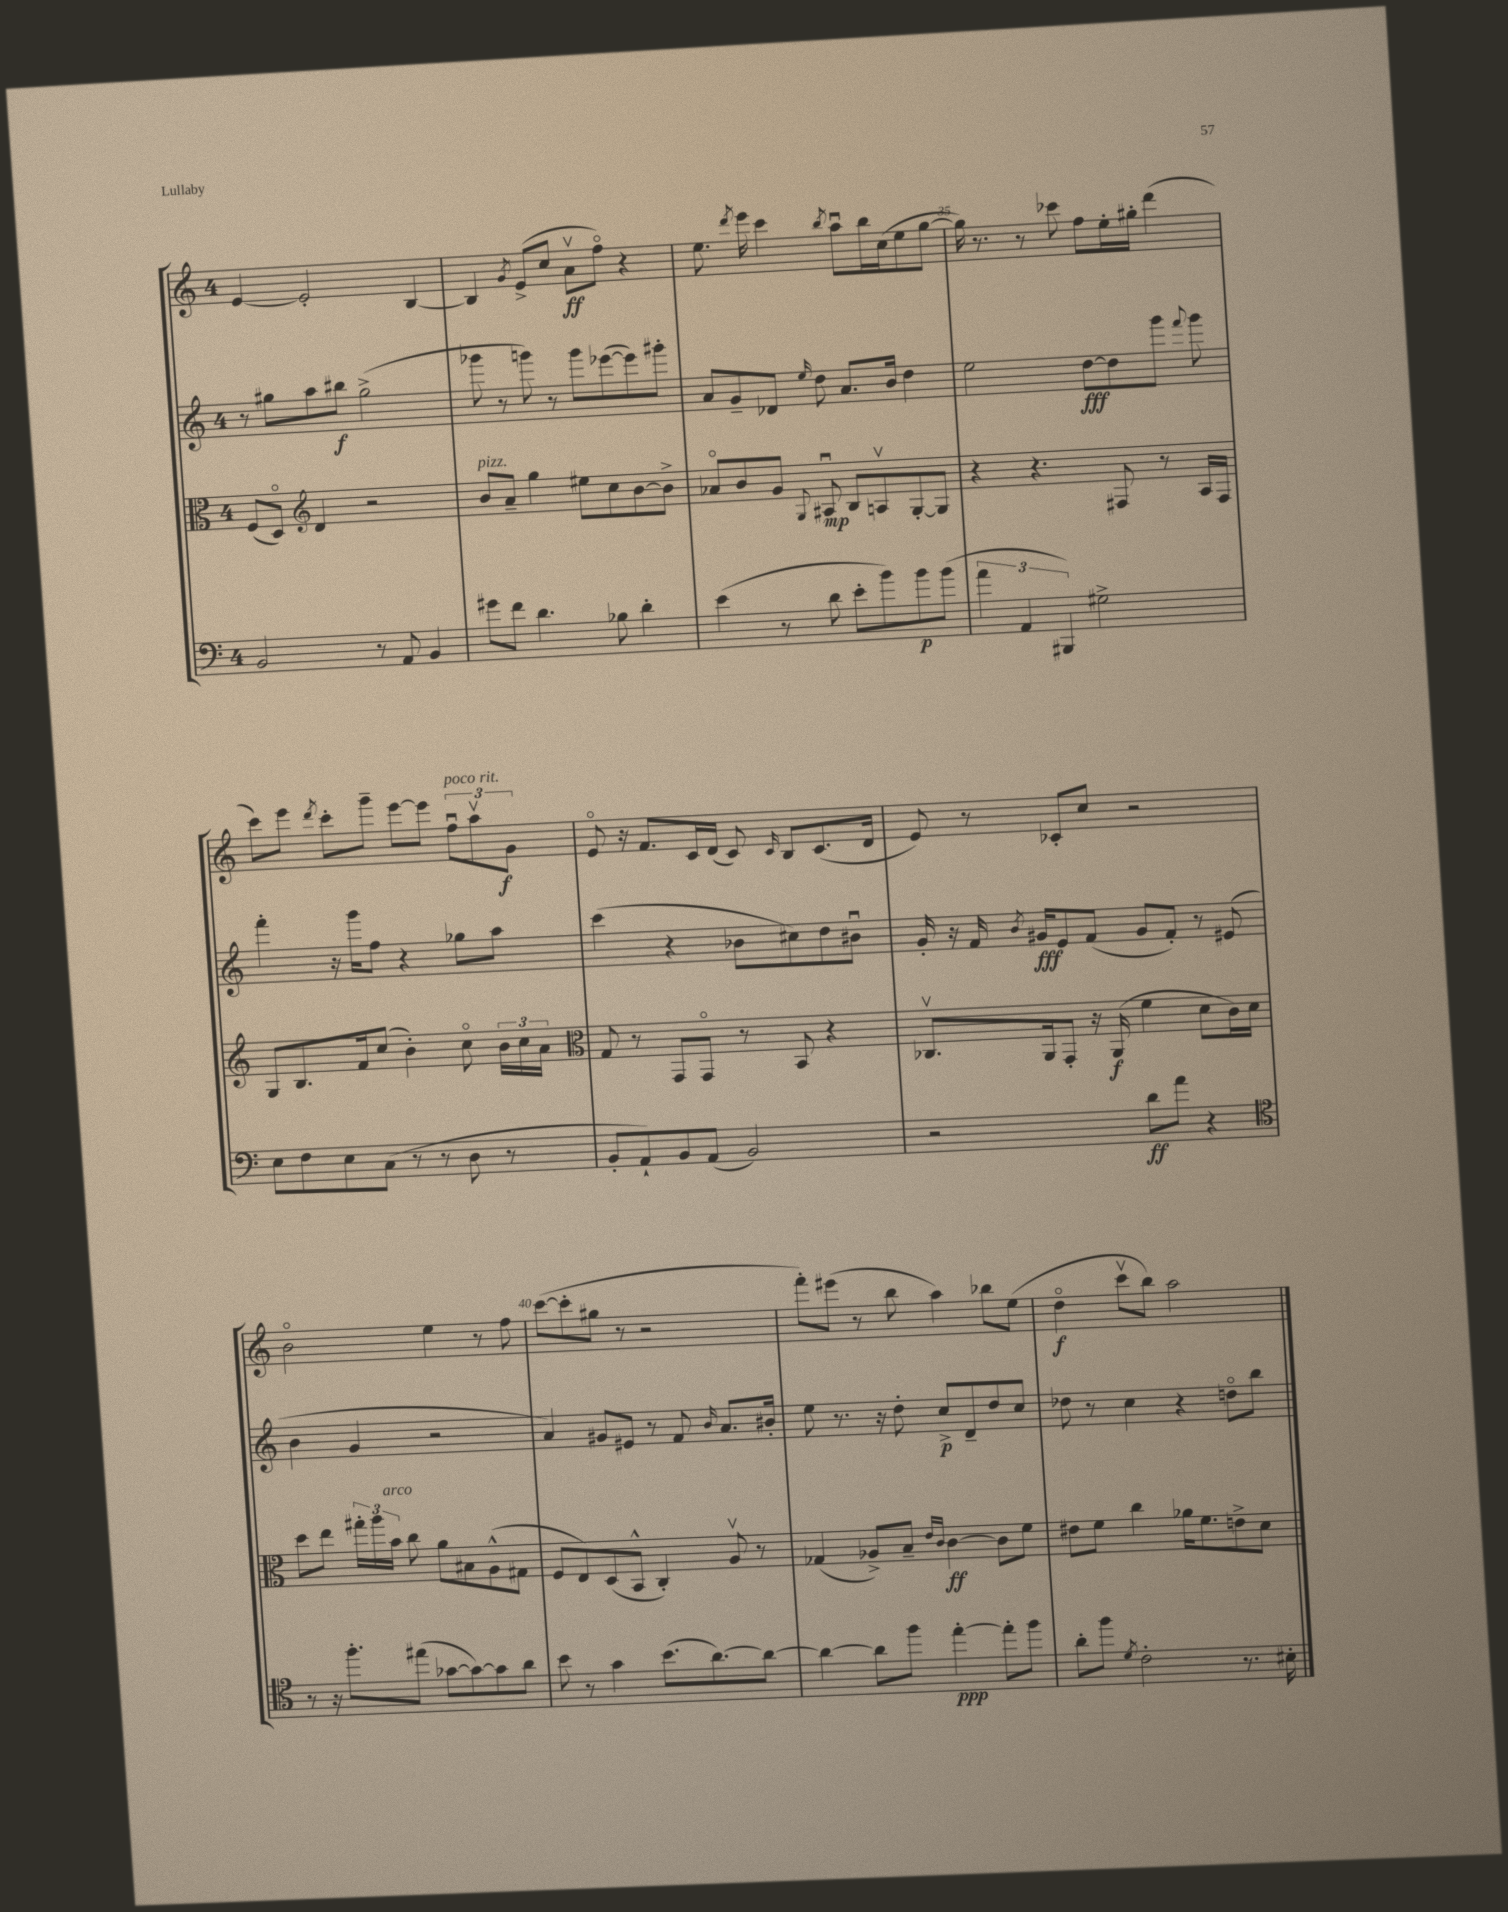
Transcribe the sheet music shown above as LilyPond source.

<<
\new StaffGroup <<
\new Staff = "s0" {
    \clef treble \key c \major \once \override Staff.TimeSignature.style = #'single-digit \time 4/4
    \autoBeamOff e'4~ e'2-. b4~ |
    b4 \acciaccatura { g'8 } e'8[->( c''8] a'8[\upbow\ff f''8]\flageolet) r4 |
    e''8. \acciaccatura { d'''8 } e'''16 c'''4 \acciaccatura { b''8 } a''8[\downbow b''16 c''16( e''8 g''8]~ |
    g''16) r8. r8 ces'''8 f''8[ e''16-. gis''16]-. d'''4( |
    c'''8[) e'''8] \acciaccatura { d'''8 } c'''8[-. g'''8]-- e'''8[~ e'''8] \tuplet 3/2 { f''8[\downbow^\markup { \italic "poco rit." } a''8\upbow g'8]\f } |
    e'8\flageolet r16 f'8.[ c'16 d'16]( c'8) \grace { c'16 } b8[ c'8.( d'16] |
    e'8) r8 ces'8[-. c''8] r2 |
    b'2\flageolet e''4 r8 f''8 |
    c'''8[~( c'''8-. gis''8] r8 r2 |
    f'''8[-.) eis'''8]( r8 b''8 a''4) bes''8[ e''8]( |
    d''4\flageolet\f c'''8[\upbow b''8]) a''2 \bar "|." |
}
\new Staff = "s1" {
    \clef treble \key c \major \once \override Staff.TimeSignature.style = #'single-digit \time 4/4
    \autoBeamOff r8 gis''8[ a''8 bis''8]\f gis''2->( |
    ges'''8 r8 g'''8) r8 g'''8[ ees'''8~( ees'''8) gis'''8]-. |
    a'8[ g'8-- des'8] \grace { e''16 } d''8 a'8.[ b'16] d''4 |
    e''2 d''8[~\fff d''8 g'''8] \appoggiatura { f'''8 } g'''8 |
    f'''4-. r16 g'''16[ f''8] r4 ges''8[ a''8] |
    c'''4( r4 bes'8[ cis''8) d''8 bis'8]\downbow |
    g'16-. r16 f'16 \acciaccatura { b'8 } gis'16[\fff e'8 f'8]( gis'8[ f'8]-.) r8 eis'8( |
    b'4 g'4 r2 |
    a'4) gis'8[ eis'8] r8 f'8 \grace { b'16 } a'8.[ bis'16]-. |
    e''8 r8. r16 d''8-. c''8[->\p d'8-- d''8 c''8] |
    des''8 r8 c''4 r4 d''8[\flageolet b''8] \bar "|." |
}
\new Staff = "s2" {
    \clef alto \key c \major \once \override Staff.TimeSignature.style = #'single-digit \time 4/4
    \autoBeamOff f8[( d8]\flageolet) \clef treble d'4 r2 |
    b'8[^\markup { \italic "pizz." } a'8]-- g''4 eis''8[ c''8 b'8~ b'8]-> |
    aes'8[\flageolet b'8 g'8] \appoggiatura { g8 } ais8\downbow\mp b8[ a8\upbow g8~-. g8] |
    r4 r4. fis8 r8 a16[ fis16] |
    g8[ b8. f'16 c''8]( b'4-.) c''8\flageolet \tuplet 3/2 { b'16[ c''16 a'16] } |
    \clef alto g8 r8 g,8[ g,8]\flageolet r8 b,8 r4 |
    ces8.[\upbow a,16 g,8]-. r16 a,16\f( f'4 d'8[ c'16) d'16] |
    d''8[ e''8] \tuplet 3/2 { gis''16[-. a''16 b'16]^\markup { \italic "arco" } } c''8 a'8[ bis8 a8-^( gis8] |
    f8[ e8) d8( b,8]-^ c4-.) a8\upbow r8 |
    ges4( aes8[->) b8]-- \grace { e'16[ c'16] } c'4~\ff c'8[ f'8] |
    eis'8[ f'8] c''4 aes'16[ f'8. e'8-> d'8] \bar "|." |
}
\new Staff = "s3" {
    \clef bass \key c \major \once \override Staff.TimeSignature.style = #'single-digit \time 4/4
    \autoBeamOff b,2 r8 a,8 b,4 |
    gis'8[ f'8] d'4. bes8 d'4-. |
    e'4( r8 d'8 e'8[-. b'8) b'8\p b'8]( |
    \tuplet 3/2 { a'4 a,4 bis,,4) } gis2-> |
    e8[ f8 e8 c8]( r8 r8 d8 r8 |
    b,8[-. a,8-!) b,8 a,8]( b,2) |
    r2 d'8[\ff a'8] r4 |
    \clef tenor r8 r16 f''8.[-. eis''8]( ges'8[~ ges'8~) ges'8 a'8] |
    b'8 r8 g'4 b'8.[( a'8.~) a'8]~ |
    a'4~ a'8[ f''8] e''4~-.\ppp e''8[-. f''8] |
    a'8[-. f''8] \acciaccatura { d'8 } c'2-. r8. bis16-. \bar "|." |
}
>>
>>
\layout { \context { \Score currentBarNumber = #32 \override BarNumber.break-visibility = ##(#f #t #t) barNumberVisibility = #(every-nth-bar-number-visible 5) } }
